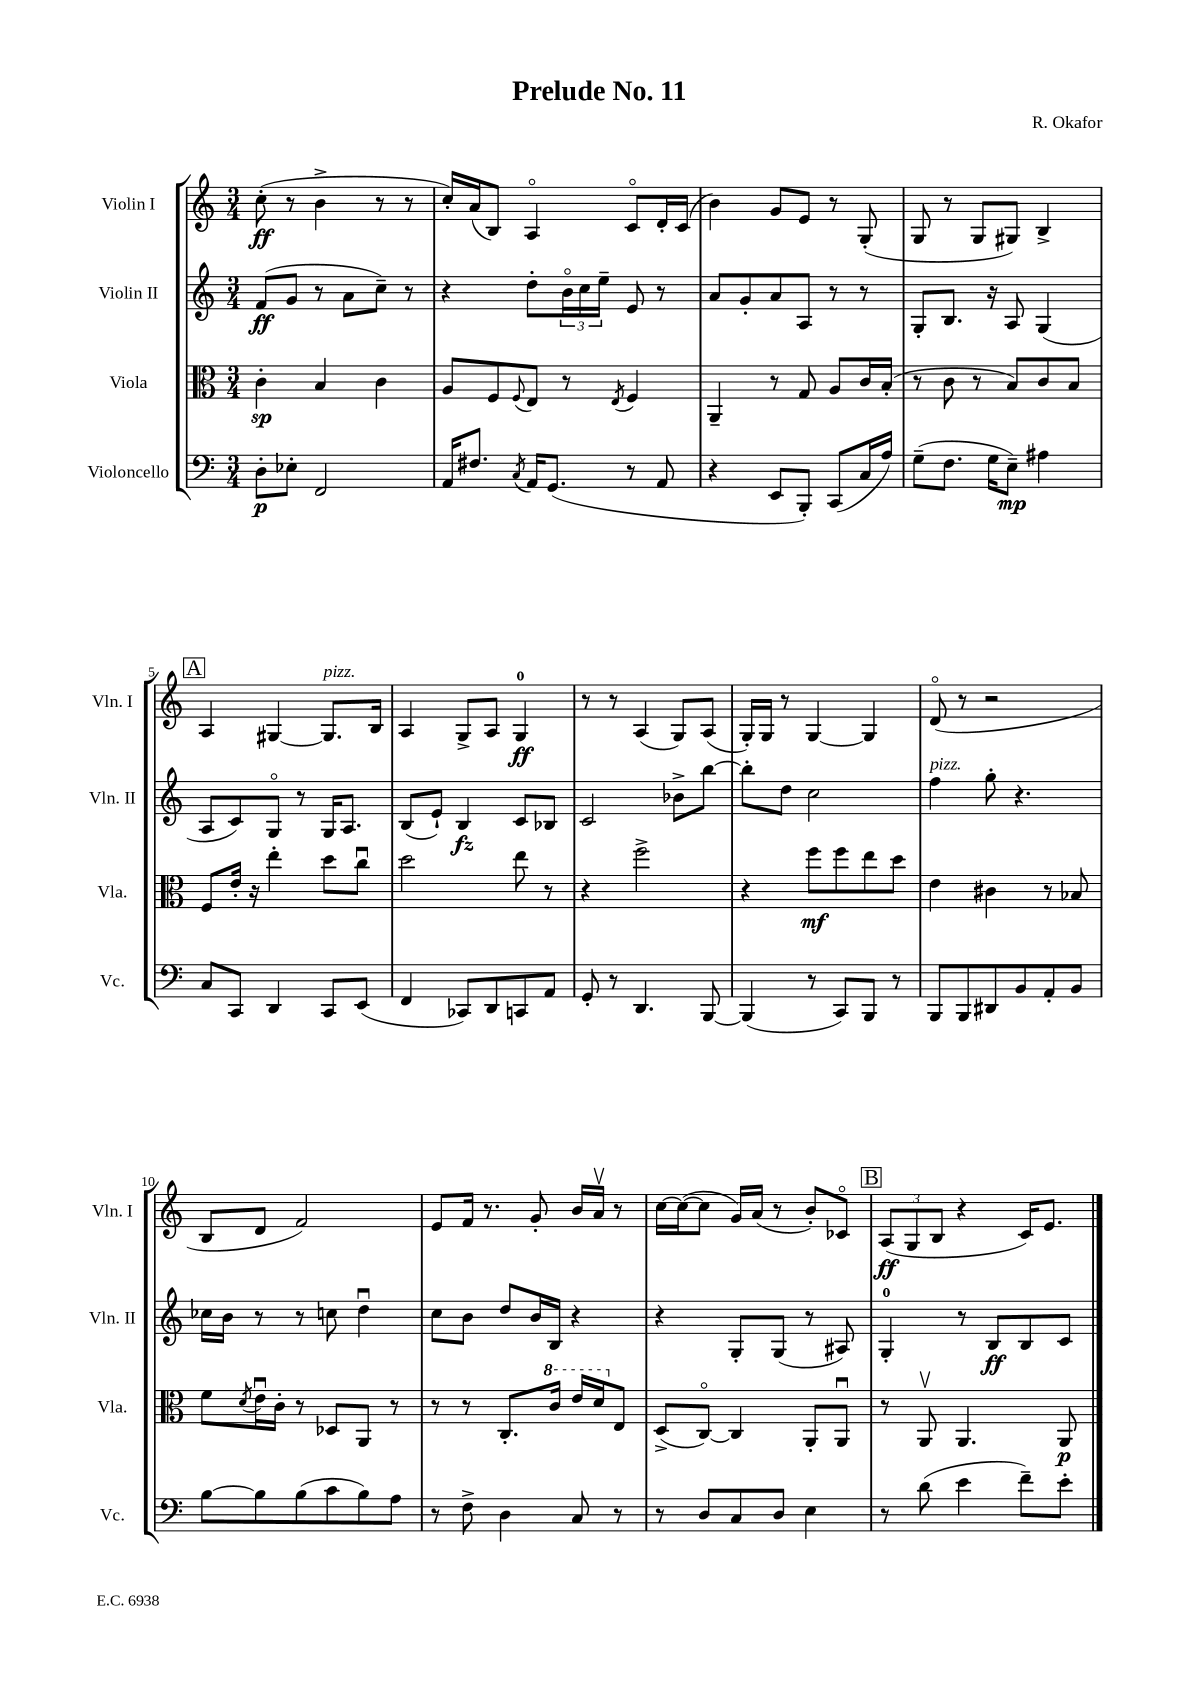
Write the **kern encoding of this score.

**kern	**kern	**kern	**kern
*staff4	*staff3	*staff2	*staff1
*clefF4	*clefC3	*clefG2	*clefG2
*k[]	*k[]	*k[]	*k[]
*M3/4	*M3/4	*M3/4	*M3/4
8D'\L	4c'\	(8f/L	(8cc'\
8E-'\J	.	8g/J	8r
2FF/	4B/	8r	4b^\
.	.	8a\L	.
.	4c\	8cc~\J)	8r
.	.	8r	8r
=	=	=	=
16AA/LK	8A/L	4r	16cc'/LL)
8.F#/J	.	.	(16a/J
.	8F/	.	8B/J)
8qC/	8qqF/	.	.
16AA/LK	8E/J	8dd'\L	4Ao/
(8.GG/J	.	.	.
.	8r	24bo\L	.
.	.	24cc\	.
.	.	24ee~\JJ	.
.	8qE/	.	.
8r	4F/	8e/	8co/L
8AA/	.	8r	16d'/L
.	.	.	(16c/JJ
=	=	=	=
4r	4AA~/	8a/L	4b\)
.	.	8g'/	.
8EE/L	8r	8a/	8g/L
8BBB'/J)	8G/	8A/J	8e/J
(8CC/L	8A/L	8r	8r
16C/L	16c/L	8r	(8G'/
16A/JJ)	(16B'/JJ	.	.
=	=	=	=
(8G~\L	8r	8G'/L	8G/
8.F\J	8c\	8.B/J	8r
.	8r	.	8G/L
16G\LK	.	16r	.
8E~\J)	8B/L)	8A/	8G#/J)
4A#\	8c/	(4G/	4B^/
.	8B/J	.	.
=	=	=	=
8C/L	8F/L	8A/L	4A/
8CC/J	16e'/Jk	8c/)	.
.	16r	.	.
4DD/	4ee'\	8Go/J	[4G#/
.	.	8r	.
8CC/L	8dd\L	16G/LK	8.G#/]L
.	.	8.A/J	.
(8EE/J	8ccu\J	.	.
.	.	.	16B/Jk
=	=	=	=
4FF/	2dd\	(8B/L	4A/
.	.	8e`/J)	.
8CC-/L)	.	4B/	8G^/L
8DD/	.	.	8A/J
8CC/	8ee\	8c/L	4G/
8AA/J	8r	8B-/J	.
=	=	=	=
8GG'/	4r	2c/	8r
8r	.	.	8r
4.DD/	2ff^\	.	(4A/
.	.	8b-^\L	8G/L)
[8BBB/	.	[8bb\J	(8A/J
=	=	=	=
(4BBB/]	4r	8bb'\]L	16G'/LL)
.	.	.	16G/JJ
.	.	8dd\J	8r
8r	8ff\L	2cc\	[4G/
8CC/L)	8ff\	.	.
8BBB/J	8ee\	.	4G/]
8r	8dd\J	.	.
=	=	=	=
8BBB/L	4e\	4ff\	(8do/
8BBB/	.	.	8r
8DD#/	4c#\	8gg'\	2r
8BB/	.	4.r	.
8AA'/	8r	.	.
8BB/J	8B-/	.	.
=	=	=	=
[8B\L	8f\L	16cc-\LL	8B/L
.	.	16b\JJ	.
.	8qd/	.	.
8B\]	16eu\L	8r	8d/J
.	16c'\JJ	.	.
(8B\	8r	8r	2f/)
8c\	8D-/L	8cc\	.
8B\)	8AA/J	4ddu\	.
8A\J	8r	.	.
=	=	=	=
8r	8r	8cc\L	8e/L
8F^\	8r	8b\J	16f/Jk
.	.	.	8.r
4D\	8.C'/L	8dd/L	.
.	.	16b/L	8g'/
.	16cc/Jk	16B/JJ	.
8C/	16ee/LL	4r	16b/LL
.	16dd/J	.	16av/JJ
8r	8E/J	.	8r
=	=	=	=
8r	(8D^/L	4r	[16cc\LL
.	.	.	(16cc\_J
8D/L	[8Co/J)	.	8cc\]J
8C/	4C/]	8G'/L	16g/LL)
.	.	.	(16a/JJ
8D/J	.	(8G/J	8r
4E\	8AA'/L	8r	8b'/L)
.	8AAu/J	8A#/)	8c-o/J
=	=	=	=
8r	8r	4G'/	(12A/L
.	.	.	12G/
(8d\	8AAv/	.	.
.	.	.	12B/J
4e\	4.AA/	8r	4r
.	.	8B/L	.
8f~\L)	.	8B/	16c/LK)
.	.	.	8.e/J
8e'\J	8AA/	8c/J	.
==	==	==	==
*-	*-	*-	*-
